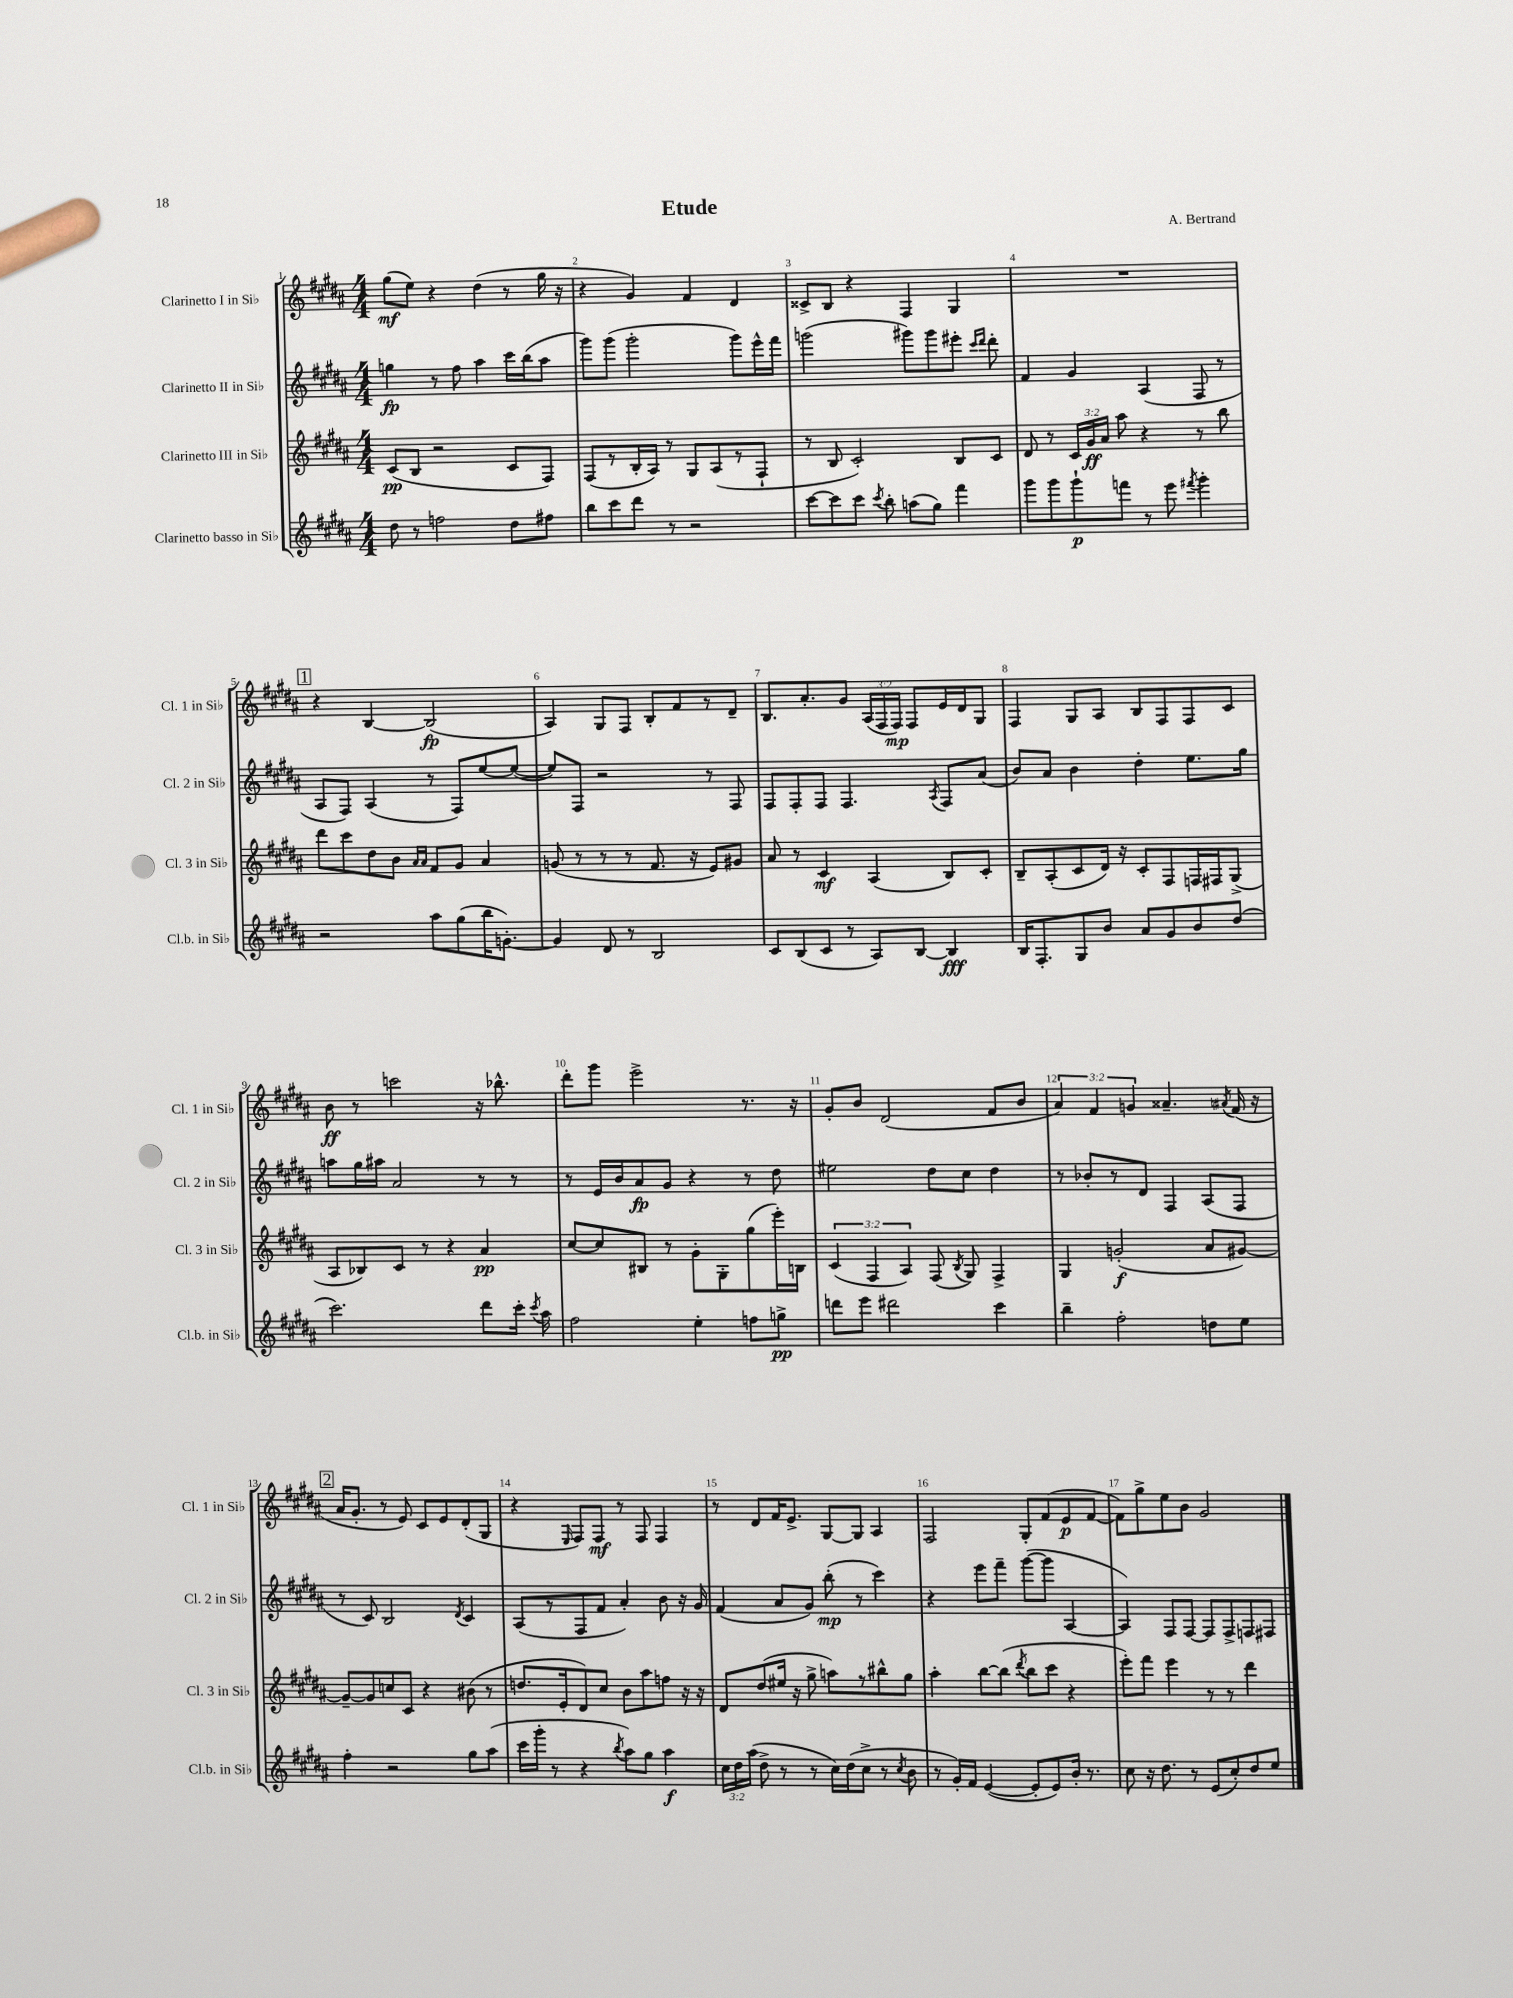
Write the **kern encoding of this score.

**kern	**kern	**kern	**kern
*staff4	*staff3	*staff2	*staff1
*clefG2	*clefG2	*clefG2	*clefG2
*k[f#c#g#d#a#]	*k[f#c#g#d#a#]	*k[f#c#g#d#a#]	*k[f#c#g#d#a#]
*M4/4	*M4/4	*M4/4	*M4/4
8dd#	(8c#	4gg	(8gg#
8r	8B	.	8ee)
2ff	2r	8r	4r
.	.	8ff#	.
.	.	4aa#	(4dd#
8dd#	8c#	16ccc#	8r
.	.	(16bb	.
8ff#	8F#)	8aa#	16gg#
.	.	.	16r
=	=	=	=
8bb	(8F#	8ggg#)	4r
8ccc#	8r	(8ggg#	.
8ddd#	16B'	2ggg#'	4g#)
.	16A#)	.	.
8r	8r	.	.
2r	8G#	.	4f#
.	(8A#	.	.
.	8r	8ggg#)	4d#
.	8F#`	16eee^^	.
.	.	16fff#	.
=	=	=	=
[8ccc#	8r	(2ggg	8c##^
8ccc#]	8B	.	8B
8ccc#	2c#')	.	4r
8qccc#	.	.	.
8bb'	.	.	.
(8aa	.	8ggg#)	4F#
8gg#)	.	8ggg#	.
4fff#	8B	8eee#'	4G#
.	.	16qqccc#	.
.	.	16qqddd#	.
.	8c#	8ddd#'	.
=	=	=	=
8ggg#	8d#	4f#	1r
8ggg#	8r	.	.
8ggg#`	24c#	4g#	.
.	24g#	.	.
.	24a#	.	.
8fff	8aa#	.	.
8r	4r	(4A#	.
8eee	.	.	.
8qfff#	.	.	.
4ggg#'	8r	8F#	.
.	8bb	8r	.
=	=	=	=
2r	8ddd#	8A#	4r
.	8ccc#	8F#)	.
.	8dd#	(4A#	[4B
.	8b	.	.
.	16qqa#	.	.
.	16qqa#	.	.
8aa#	8f#	8r	(2B]
(8gg#	8g#	8F#)	.
16bb	4a#	[8ee	.
[8.g')	.	.	.
.	.	(8ee_	.
=	=	=	=
4g]	(8g	8ee])	4A#)
.	8r	8F#	.
8d#	8r	2r	8G#
8r	8r	.	8F#
2B	8.f#	.	8B'
.	.	.	8f#
.	16r	.	.
.	8e)	8r	8r
.	8g#	8F#	8d#~
=	=	=	=
8c#	8a#	8F#	8.B
(8B	8r	8F#'	.
.	.	.	8.a#'
8c#	4c#	8F#	.
8r	.	4.F#	8g#
8A#)	(4A#	.	(24A#
.	.	.	24F#
.	.	.	24F#)
[8B	.	.	8F#
.	.	8qA#	.
4B]	8B)	8F#	16e
.	.	.	16d#
.	8c#'	(8a#	8G#
=	=	=	=
16B	8B~	8b)	4F#
8.F#'	.	.	.
.	(8A#'	8a#	.
8G#	8c#	4b	8G#
8b	16d#)	.	8A#
.	16r	.	.
8a#	8c#'	4dd#'	8B
8g#	8F#	.	8F#
8b	16F	8.ee	8F#
.	16F#	.	.
(8dd#	(8G#^	.	8c#
.	.	16gg#	.
=	=	=	=
2.ccc#)	8A#	8aa	8b
.	8B-)	16gg#	8r
.	.	16aa#	.
.	8c#	2a#	2ccc
.	8r	.	.
.	4r	.	.
8ddd#	4a#	8r	16r
.	.	.	8.bb-^^
16ccc#'	.	8r	.
8qccc#	.	.	.
16aa#	.	.	.
=	=	=	=
2ff#	[8cc#	8r	8ddd#'
.	8cc#]	16e	8ggg#
.	.	16b	.
.	8B#	8a#	2eee^
.	8r	8g#	.
4ee'	8g#'	4r	.
.	8G#'	.	.
8ff	(8gg#	8r	8.r
8gg^	16eee')	8dd#	.
.	16B	.	16r
=	=	=	=
8ddd	(6c#	2ee#	8g#'
8eee	.	.	8b
.	6F#	.	.
2ddd#	.	.	(2d#
.	6A#)	.	.
.	(8F#	8dd#	.
.	8qB	.	.
.	8G#)	8cc#	.
4ccc#	4F#^	4dd#	8f#
.	.	.	8b
=	=	=	=
4bb~	4G#	8r	6a#)
.	.	8b-'	.
.	.	.	6f#
2ff#'	(2g'	8r	.
.	.	.	6g
.	.	8d#	.
.	.	4F#	4.a##~
8dd	8a#	(8A#	.
.	.	.	8qa#
8ee	[8g#)	8F#	(16f#
.	.	.	16r
=	=	=	=
4ff#'	8g#~_	8r	16a#
.	.	.	8.g#'
.	8g#]	8c#)	.
2r	8cc	2B	8r
.	8c#	.	8e)
.	4r	.	8c#
.	.	.	8e
.	.	8qd#	.
8gg#	(8b#	4c#	(8d#'
(8aa#	8r	.	8G#
=	=	=	=
16ccc#	8.dd	(8A#	4r
16ggg#'	.	.	.
8r	.	8r	.
.	16e'	.	.
.	.	.	16qqE
4r	8d#)	8F#	8F#)
.	8cc#	8f#	8F#
8qbb	.	.	.
8aa#)	8b	4a#')	8r
8gg#	8aa#	.	8F#
4aa#	8ff	8b	4F#
.	16r	16r	.
.	16r	16g#	.
=	=	=	=
24cc#	8d#	(4f#	8r
24dd#	.	.	.
(24aa#	.	.	.
8dd#^	(8dd#	.	8d#
8r	16ee#	8a#	16f#
.	16r	.	8.e^
8r	8gg#^	8g#)	.
16cc#)	8aa)	(8bb'	[8G#
(16dd#	.	.	.
8cc#^	8r	8r	8G#]
8r	8bb#^^	4ccc#)	4A#
8qcc#	.	.	.
8b	8gg#	.	.
=	=	=	=
8r	4aa#'	4r	2F#
16g#')	.	.	.
16f#	.	.	.
([4e	[8bb	8eee	.
.	(8bb]	8fff#~	.
.	8qddd#	.	.
8e']	8bb	([8ggg#	8G#'
8e)	8ccc#	8ggg#]	(8f#
16b'	4r	[4A#	8e
8.r	.	.	.
.	.	.	[8f#
=	=	=	=
8cc#	8eee')	4A#])	8f#])
16r	8fff#	.	8gg#^
8.dd#	.	.	.
.	4eee	8F#	8ee
8r	.	[8F#	8b
(8e	8r	8F#]	2g#
8cc#')	8r	8F#^	.
8dd#	4ddd#	8F	.
8ee	.	8F#	.
==	==	==	==
*-	*-	*-	*-
